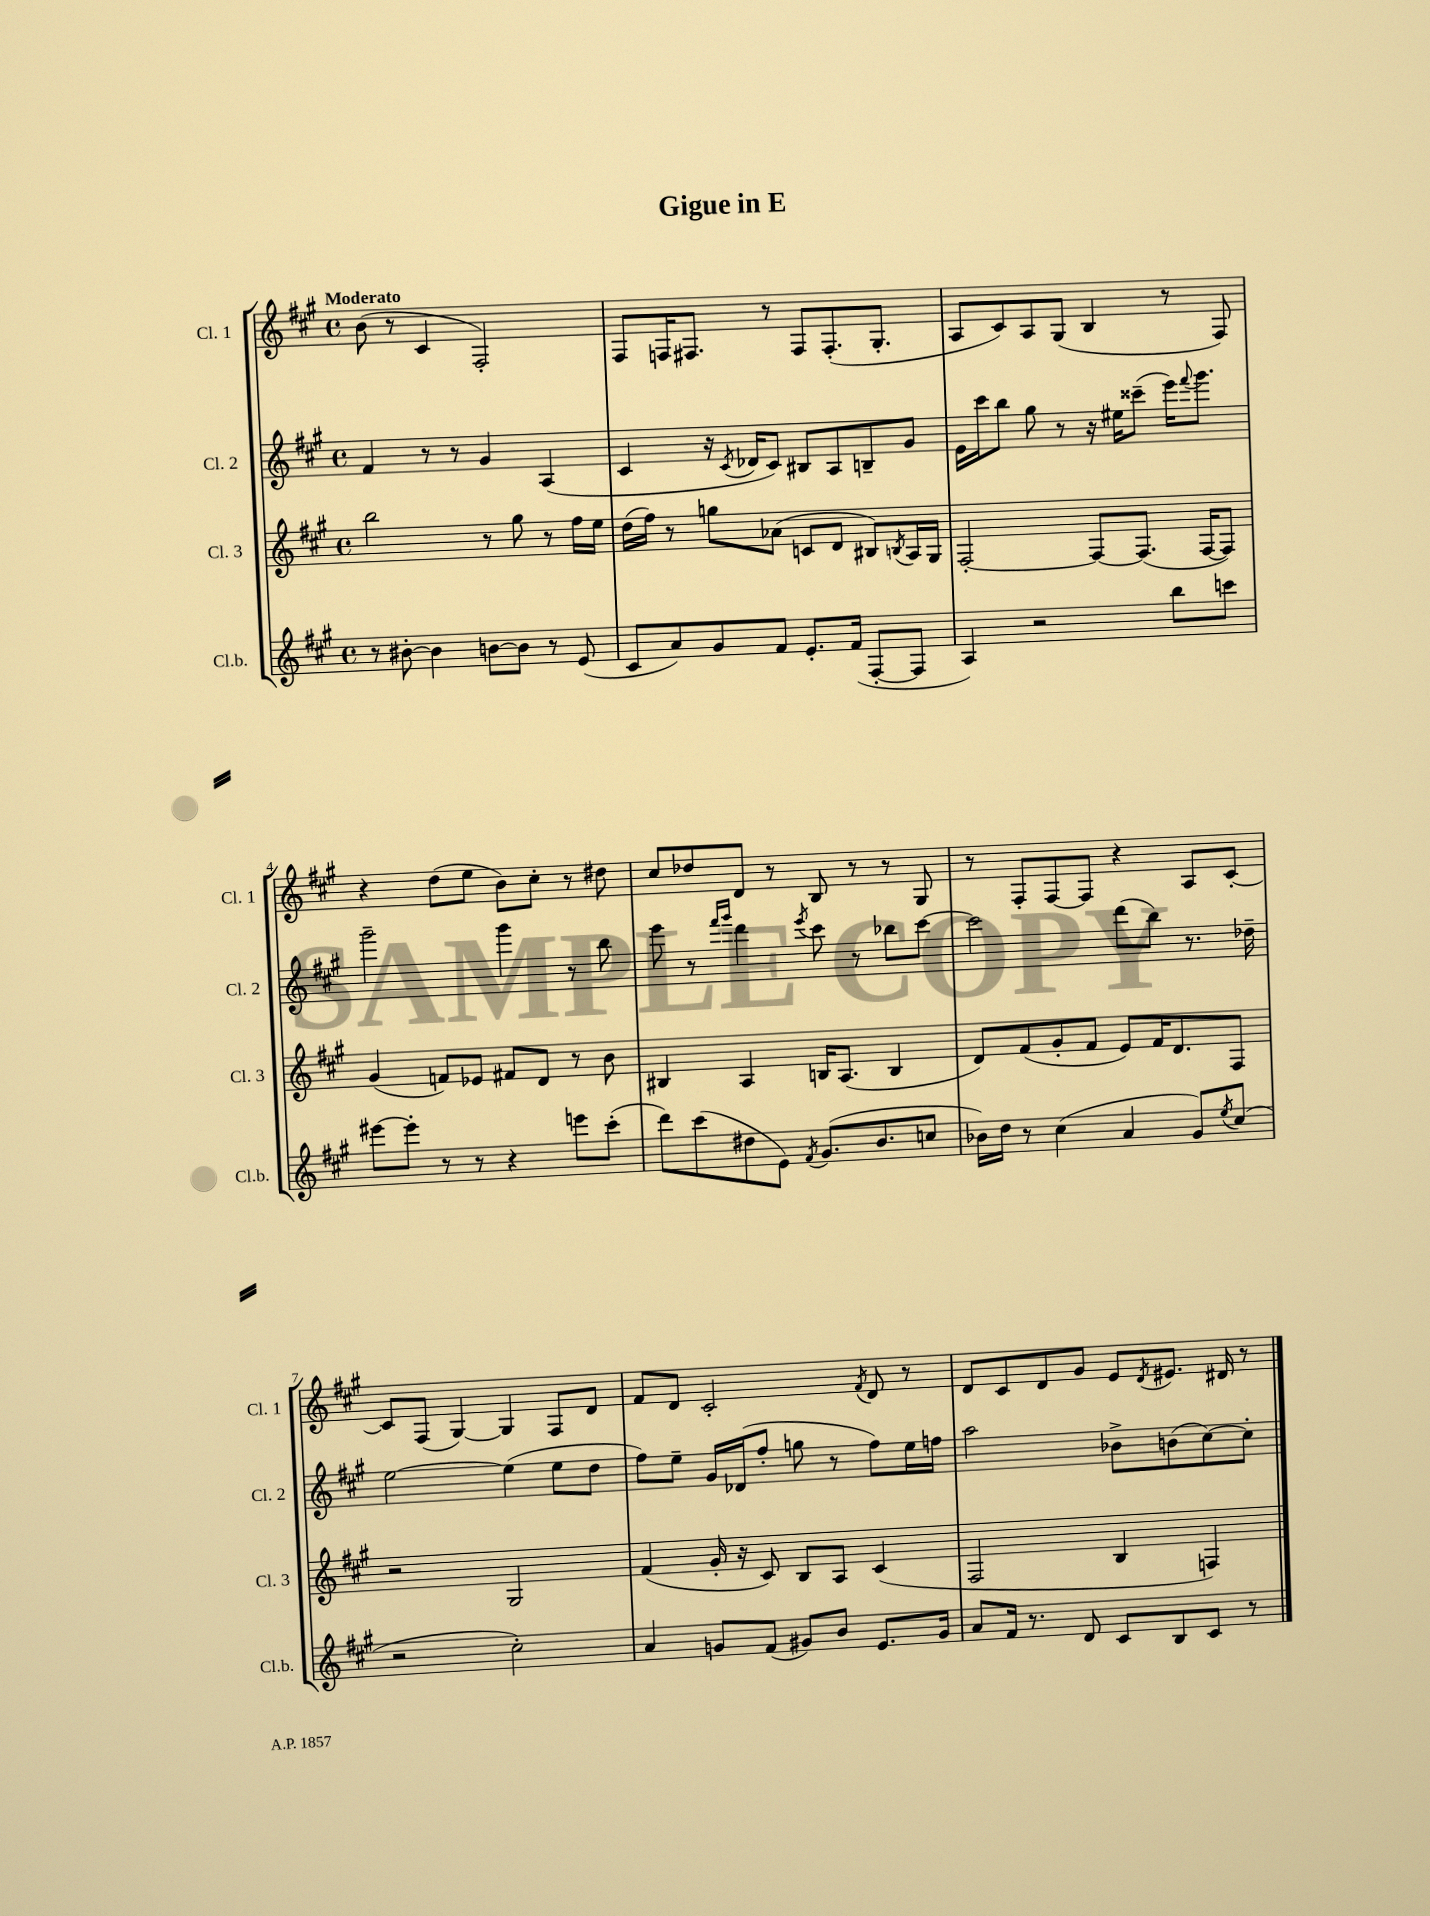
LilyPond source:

\header { title = "Gigue in E" }
<<
\new StaffGroup <<
\new Staff = "s0" \with { instrumentName = "Cl. 1" shortInstrumentName = "Cl. 1" } {
    \clef treble \key a \major \defaultTimeSignature \time 4/4 \tempo "Moderato"
    b'8( r8 cis'4 fis2-.) |
    fis8 f16 fis8. r8 fis8 fis8.-.( gis8.-. |
    a8 cis'8) a8 gis8( b4 r8 fis8) |
    r4 d''8( e''8 b'8) cis''8-. r8 dis''8 |
    cis''8 des''8 d'8 r8 b8 r8 r8 gis8 |
    r8 fis8-. fis8~ fis8 r4 a8 cis'8~-. |
    cis'8 fis8( gis4~) gis4 fis8 d'8 |
    fis'8 d'8 cis'2-. \acciaccatura { fis'8 } d'8 r8 |
    d'8 cis'8 d'8 gis'8 e'8 \acciaccatura { d'8 } eis'8. dis'16 r8 \bar "|." |
}
\new Staff = "s1" \with { instrumentName = "Cl. 2" shortInstrumentName = "Cl. 2" } {
    \clef treble \key a \major \defaultTimeSignature \time 4/4
    fis'4 r8 r8 gis'4 a4( |
    cis'4 r16 \acciaccatura { cis'8 } des'16 cis'8) bis8 a8 b8-- gis'8 |
    e'16 cis'''16 b''8 gis''8 r8 r16 eis''16 cisis'''8--( e'''16) \appoggiatura { fis'''8 } gis'''8. |
    gis'''2-- gis'''4 r8 b''8 |
    e'''8 r8 \grace { fis'''16 gis'''16 } d'''4 \acciaccatura { e'''8 } cis'''8 r8 bes''8 cis'''8~ |
    cis'''2 d'''8( b''8) r8. des''16-- |
    e''2~ e''4( e''8 d''8 |
    fis''8) e''8-- gis'16 des'16( fis''8-. g''8 r8 fis''8) e''16 f''16 |
    a''2 bes'8-> b'8( cis''8~) cis''8-. \bar "|." |
}
\new Staff = "s2" \with { instrumentName = "Cl. 3" shortInstrumentName = "Cl. 3" } {
    \clef treble \key a \major \defaultTimeSignature \time 4/4
    b''2 r8 gis''8 r8 fis''16 e''16 |
    d''16( fis''16) r8 g''8 aes'8( c'8 d'8 bis8) \acciaccatura { b8 } a16 gis16 |
    fis2~-. fis8~ fis8.( fis16~ fis8) |
    gis'4( f'8) ees'8 fis'8 d'8 r8 b'8 |
    bis4 a4 b16 a8.( b4 |
    d'8) fis'8( gis'8-. fis'8 e'8) fis'16 d'8. fis8 |
    r2 gis2 |
    fis'4( gis'16-. r16 cis'8) b8 a8 cis'4( |
    fis2 b4 f4) \bar "|." |
}
\new Staff = "s3" \with { instrumentName = "Cl.b." shortInstrumentName = "Cl.b." } {
    \clef treble \key a \major \defaultTimeSignature \time 4/4
    r8 bis'8~-. bis'4 b'8~ b'8 r8 e'8( |
    cis'8 a'8) gis'8 fis'8 e'8.-. fis'16( fis8~-. fis8 |
    a4) r2 b''8 c'''8 |
    eis'''8~ eis'''8-. r8 r8 r4 e'''8 cis'''8-.( |
    d'''8) cis'''8( dis''8 e'8) \acciaccatura { fis'8 } gis'8.( b'8. c''8 |
    bes'16) d''16 r8 cis''4( a'4 gis'8) \acciaccatura { e''8 } cis''8( |
    r2 cis''2-.) |
    a'4 g'8 fis'8( gis'8) b'8 e'8. gis'16 |
    a'8 fis'16 r8. d'8 cis'8 b8 cis'8 r8 \bar "|." |
}
>>
>>
